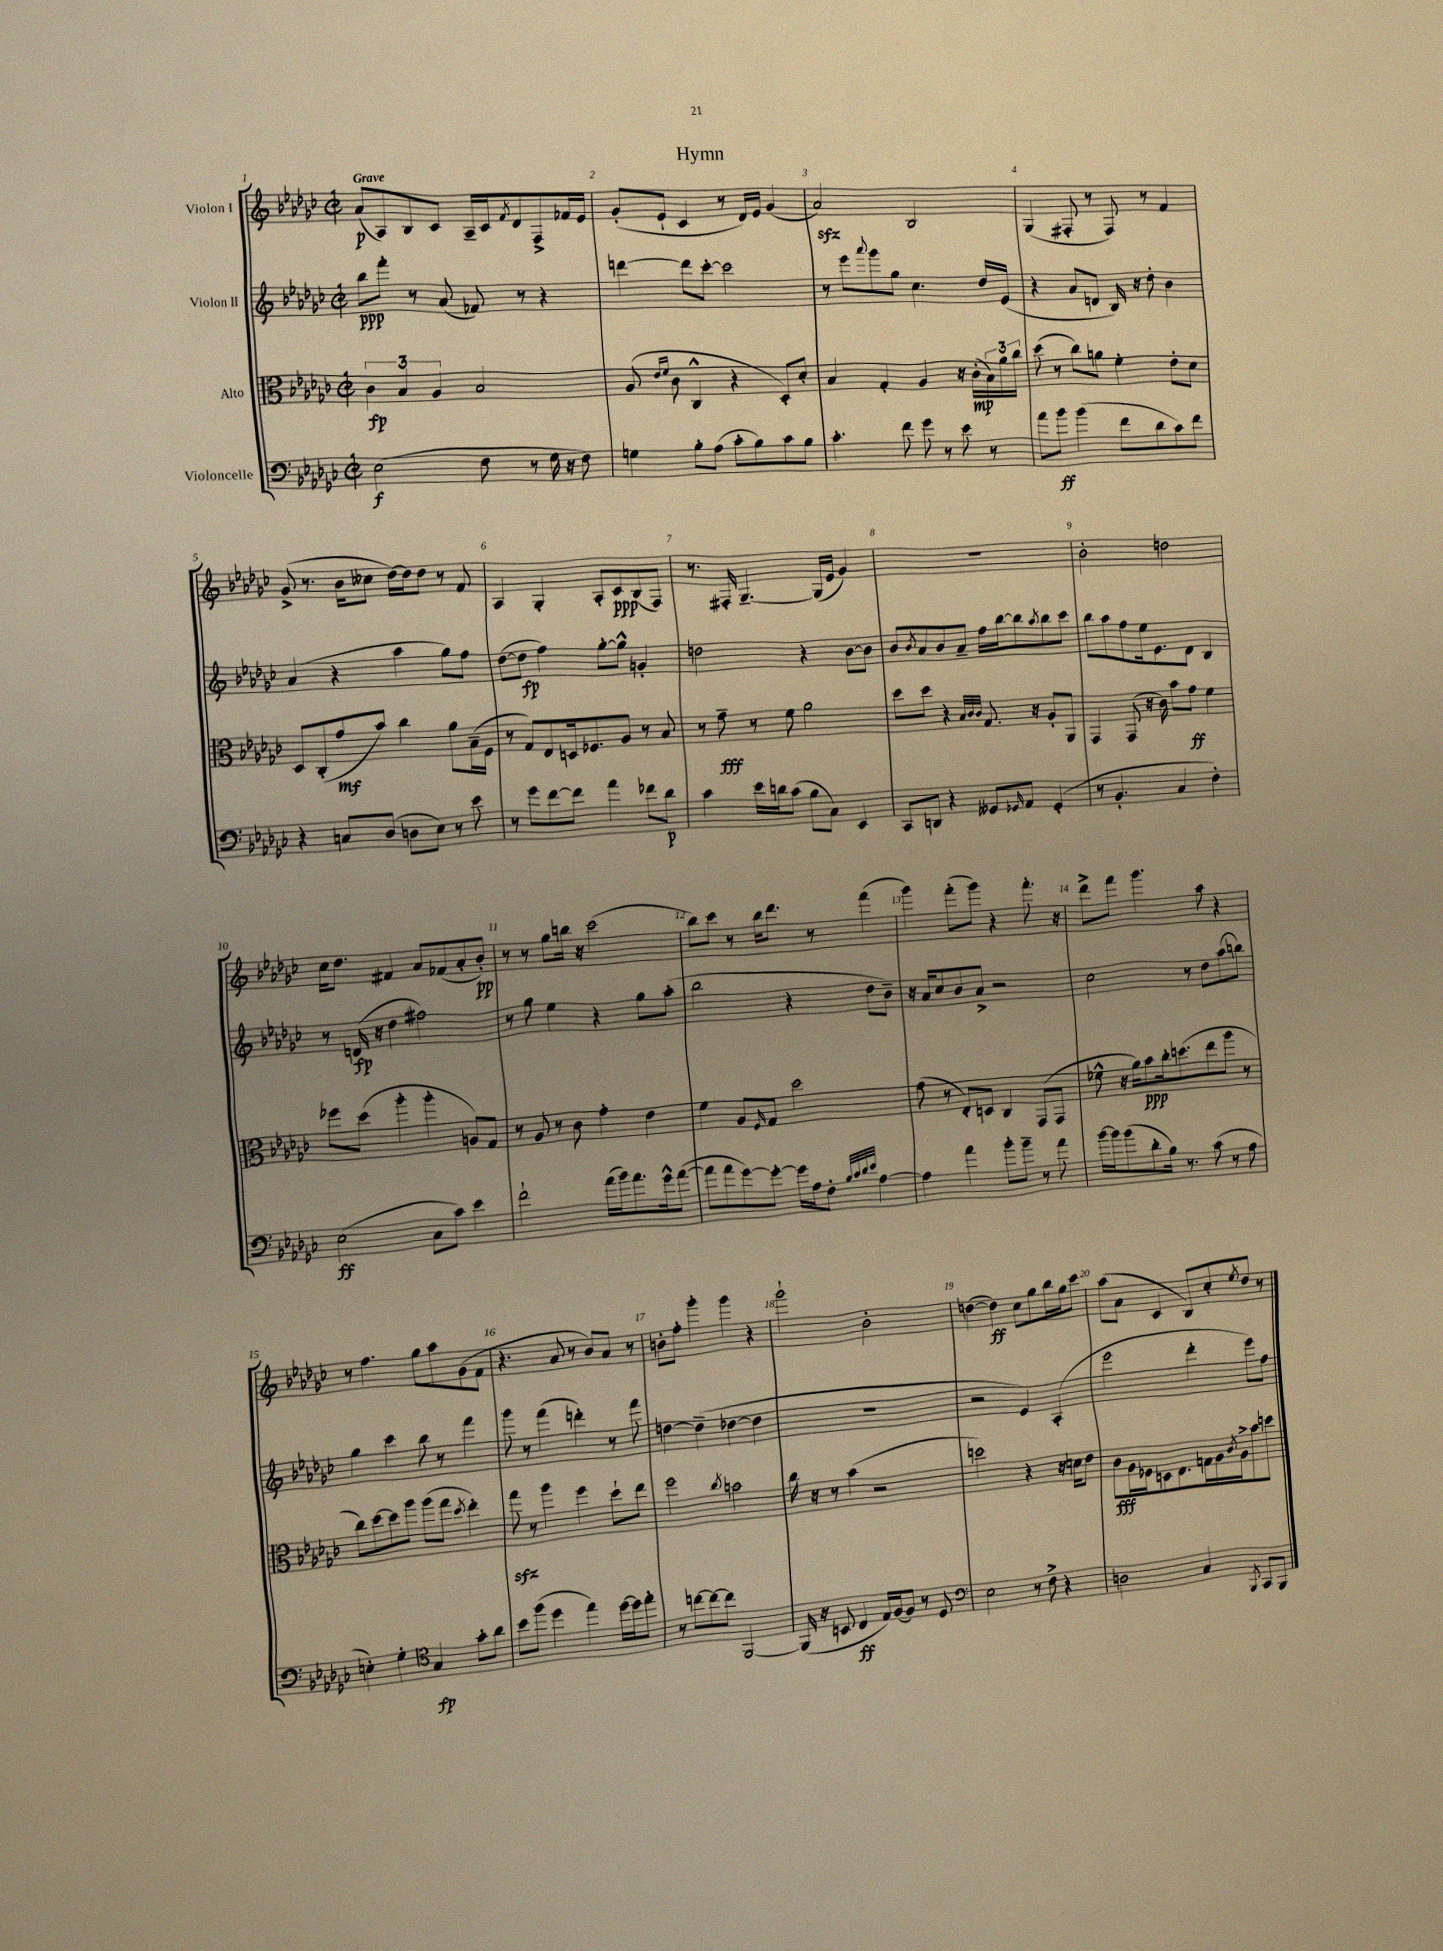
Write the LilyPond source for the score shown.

\header { title = "Hymn" }
<<
\new StaffGroup <<
\new Staff = "s0" \with { instrumentName = "Violon I" } {
    \clef treble \key ges \major \defaultTimeSignature \time 2/2 \tempo "Grave"
    aes'8\p( aes8) bes8 ces'8 aes16-- ces'16 \acciaccatura { f'8 } des'8 f8-> fes'16 ees'16 |
    ges'8-.( ees'8-! ces'4 r8 des'16) ees'16 ges'4( |
    aes'2\sfz) bes2 |
    ges4( fis8-. r8 fis8) r8 f'4 |
    ges'8->( r8. bes'16 ceses''8 des''16~) des''16 des''8 r8 f'8 |
    aes4 ges4-. aes8-. ces'8\ppp bes8( f8) |
    r8. fis16-. ges4.~-- ges16( ees'16 ges'4) |
    R1 |
    bes'2-. d''2 |
    ces''16 des''8. fis'4 aes'8 fes'8( aes'8-. bes'8-.\pp) |
    r8 r8 ges''8 b''16 r16 ces'''2( |
    bes''8) ces'''8 r8 bes''16 des'''8. r8 f'''4( |
    ges'''4) f'''8-.( ges'''8) r4 f'''8.-. r16 |
    des'''8-> f'''8 ges'''4. aes''8 r4 |
    r8 f''4. ges''8 aes''8 ges'8( f'8 |
    r4. aes'8 r8 bes'8) aes'8 r8 |
    b'8-. f''8-. ges'''4-. ges'''4 r4 |
    ges'''2-! bes'2-. |
    d''4~( d''4\ff) ces''8 ges''8 bes''16 ges''16 ces'''8 |
    aes''8( aes'8 ces'4 bes8) ces''8-. \acciaccatura { ees''8 } des''8 r8 \bar "|." |
}
\new Staff = "s1" \with { instrumentName = "Violon II" } {
    \clef treble \key ges \major \defaultTimeSignature \time 2/2
    bes''8\ppp f'''8-. r8 aes'8( fes'8) r8 r4 |
    d'''4~ d'''8 ces'''8~-. ces'''2 |
    r8 ees'''8 \appoggiatura { aes'''8 } ges'''8 ges''8 ces''4. des''16 ees'16( |
    r4 aes'8 d'8 bes16) r16 des''8-. bes'4 |
    aes'4( r4 aes''4 ges''8) f''8 |
    des''8~( des''8\fp f''4) ges''8~-. ges''8-^ g'4-. |
    d''2 r4 bes'8~ bes'8 |
    bes'8 \acciaccatura { bes'8 } aes'8 bes'8 aes'8-- f''16 bes''16~ bes''8 \acciaccatura { aes''8 } bes''8 ces'''8 |
    bes''8 aes''8 f''8 ees''16 ees'8. des'8 bes4 |
    r8 d'16\fp( r16 des''4 fis''2) |
    r8 ges''8 ees''4 r4 ges''8 aes''8-.( |
    bes''2 r4 des''8 bes'8--) |
    r16 aes'16 ces''8 bes'8 aes'8-> r2 |
    ces''2 r8 des''8 aes''8( b''8) |
    ges''4 ces'''4 bes''8 r8 f'''4 |
    ges'''8 r8 f'''4( d'''4-.) r8 f'''8 |
    d''4~ d''4--( des''4~ des''4 |
    R1 |
    r2 ees'4) aes4-.( |
    ees'''2 des'''4-. ees'''8) f''8 \bar "|." |
}
\new Staff = "s2" \with { instrumentName = "Alto" } {
    \clef alto \key ges \major \defaultTimeSignature \time 2/2
    \tuplet 3/2 { ces'4\fp bes4 aes4 } bes2 |
    aes8( \grace { ees'16 f'16 } ces'8 ces4-^ r4 des8-.) des'8-. |
    bes4 ges4-. aes4 r16 ces'16-.\mp( \tuplet 3/2 { bes16) aes'16 ces''16 } |
    des''8( r8 ces''8) a'8 f'4-. ees'8-. des'8 |
    des8 ces8-.( ges'8\mf bes'8) ces''4 aes'8 bes16--( f16 |
    r8 ges8) ees8 d16 fes8. aes8 r8 bes8 |
    r8 ges'8--\fff r8 f'8 aes'2 |
    des''8 des''8 r4 \grace { bes32 ces'32 ces'32 } ges8. r16 aes8-. aes,8 |
    ges,4 ges,8( r16 ces'16) bes'8 ges'8\ff f'4 |
    fes''8 des''8( aes''4-. aes''4-. a8) ges8 |
    r8 aes8 r8 ces'8 ges'4-. ees'4 |
    f'4 aes8 \grace { f16 } ges8 des''2 |
    ges'8( r8 ees8-.) d8 ces4 ges,8( ges,8 |
    fes'8-^ r16 aes'16) bes'8\ppp ces''16-. d''8.( ees''8 aes''8 r8 |
    ces''8) des''8~ des''8 aes''8 aes''8( ges''8 \acciaccatura { des''8 } ees''4-.) |
    ges''8\sfz r8 aes''4 f''4 des''8-! ees''8 |
    f''2 \acciaccatura { ces''8 } b'2 |
    ces''16 r16 r8 bes'4( r2 |
    d''2) r4 r16 d'16 ees'8 |
    ces'8\fff aes16 fes16 d8 ees8. g16 aes16 \acciaccatura { ces'8 } aes16-> bes'8 d''8 \bar "|." |
}
\new Staff = "s3" \with { instrumentName = "Violoncelle" } {
    \clef bass \key ges \major \defaultTimeSignature \time 2/2
    ees2\f( f8 r8 ges16 r16 f8) |
    g4 bes8-. aes8( ces'8-. bes8) ces'8 bes8 |
    ces'4.-. f'8 ges'8 r8 ees'8 r8 |
    aes'8 bes'8\ff bes'4( f'8 des'8 ces'8) f'8 |
    r4 c8 des8( d8 ees8) r8 ees'8 |
    r8 ges'8 f'8~ f'8 aes'4 fes'8 des'8\p |
    ces'4 ees'16 d'16 ces'8( bes8 ces8) ees,4 |
    ces,8 d,8 r4 geses,8 \grace { ges,16 } aes,8 ges,4-.( |
    r8 bes,4.-. ces4 f4-.) |
    ees2\ff( ces8 ces'8) ees'4 |
    f'2-! aes'16( bes'16) aes'8. ges'16-^ aes'8~( |
    aes'8 aes'8 ges'8~) ges'8~-. ges'16 aes16 f8-. \grace { bes32 ces'32 des'32 ees'32 } aes4~ |
    aes4 aes'4 bes'8-. bes'8-- r8 aes'8 |
    bes'16~ bes'16 bes'8( des'8-. bes16) r8. ces'8( r8 aes8 |
    e4-.) ges4-. \clef tenor ges4\fp ges'8-. aes'8 |
    bes'8 f''8( des''4 ees''4) des''16~ des''16 ees''8-. |
    r8 c''8~ c''8~ c''8 f,2~ |
    f,16( r16 b,8 ces4\ff ees16) f16( f8) r8 des8 |
    \clef bass ees2 r8 f8-> r4 |
    d2 ces4 \acciaccatura { bes,,8 } ces,8 bes,,8 \bar "|." |
}
>>
>>
\layout { \context { \Score \override BarNumber.break-visibility = ##(#f #t #t) barNumberVisibility = #all-bar-numbers-visible } }
